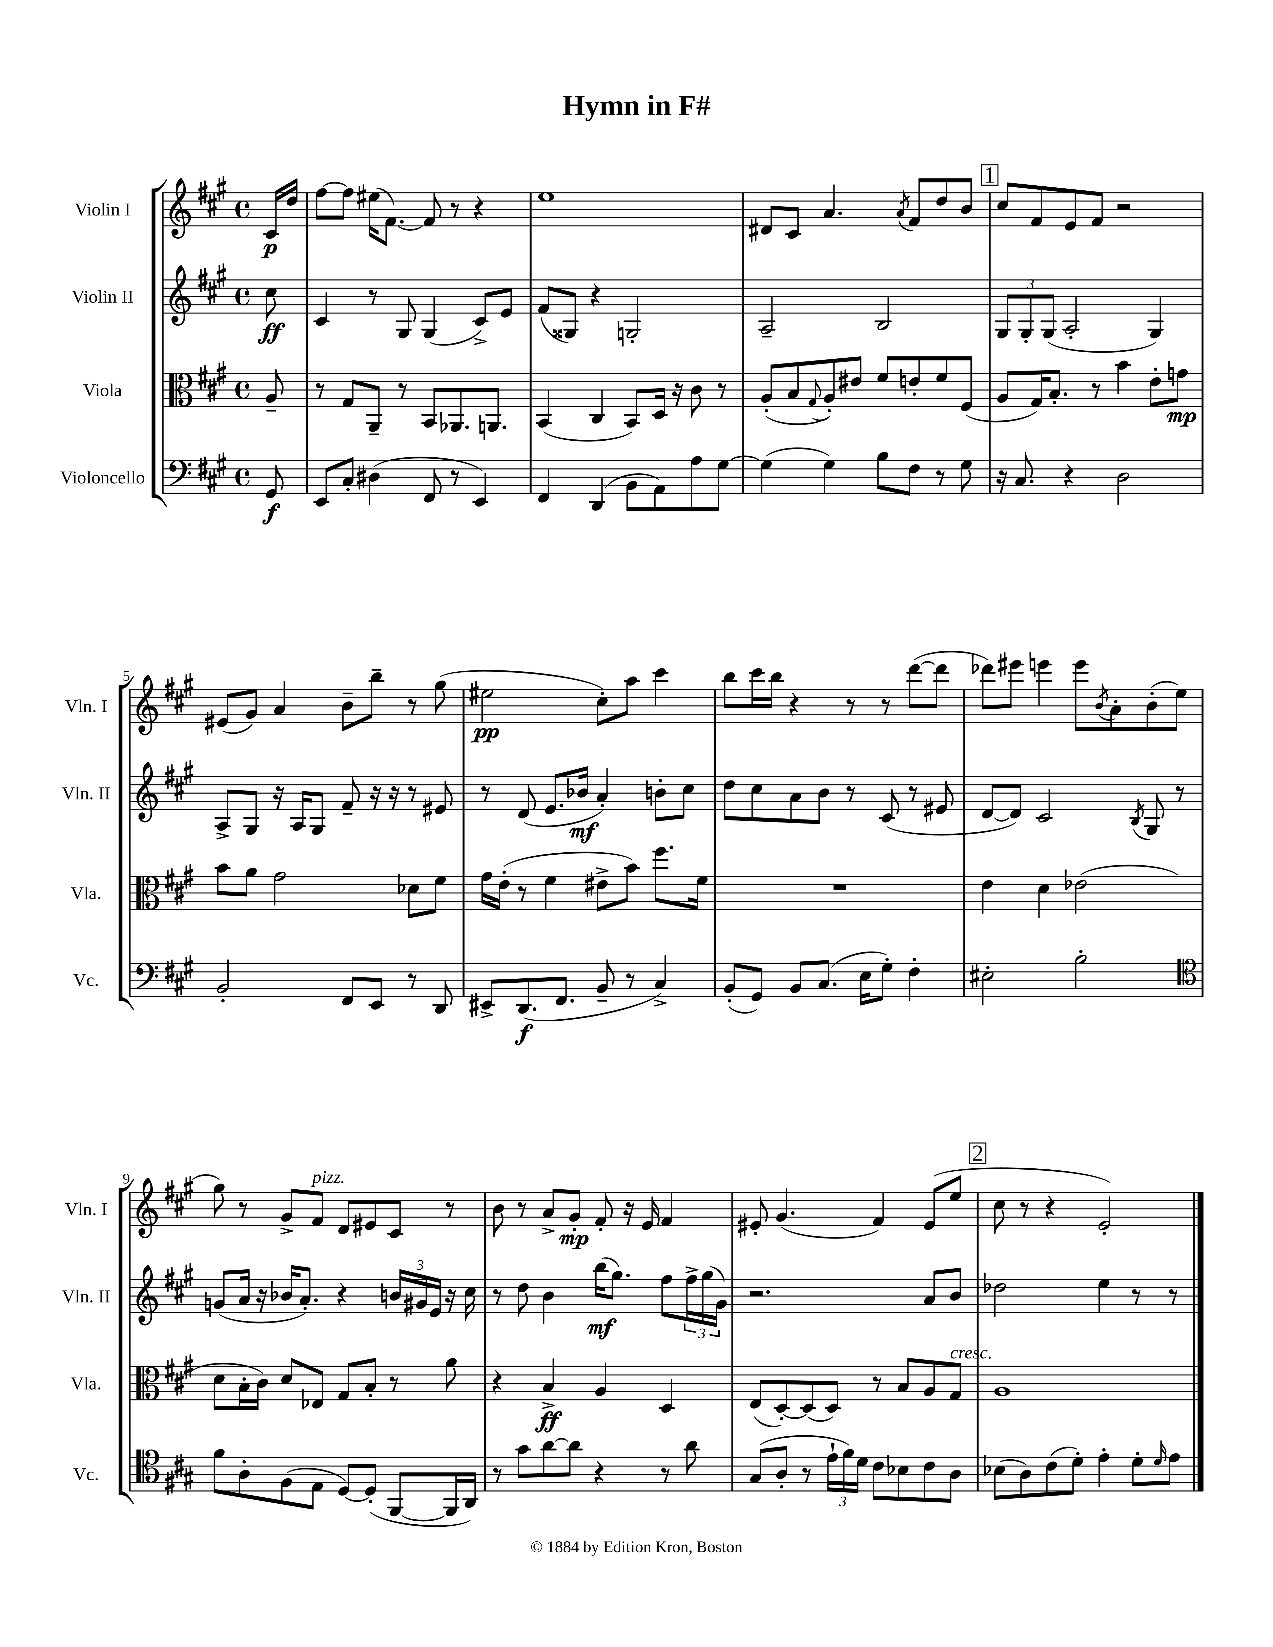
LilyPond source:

\header { title = "Hymn in F#" }
<<
\new StaffGroup <<
\new Staff = "s0" \with { instrumentName = "Violin I" shortInstrumentName = "Vln. I" } {
    \clef treble \key a \major \defaultTimeSignature \time 4/4 \partial 8
    cis'16\p d''16 |
    fis''8~ fis''8 eis''16( fis'8.~) fis'8 r8 r4 |
    e''1 |
    dis'8 cis'8 a'4. \acciaccatura { a'8 } fis'8 d''8 b'8 |
    \mark \markup { \box "1" } cis''8 fis'8 e'8 fis'8 r2 |
    eis'8( gis'8) a'4 b'8-- b''8-- r8 gis''8( |
    eis''2\pp cis''8-.) a''8 cis'''4 |
    b''8 cis'''16 b''16 r4 r8 r8 d'''8~( d'''8 |
    des'''8) eis'''8 e'''4 e'''8 \acciaccatura { b'8 } a'8-. b'8-.( e''8 |
    gis''8) r8 gis'8-> fis'8^\markup { \italic "pizz." } d'8 eis'8 cis'8 r8 |
    b'8 r8 a'8-> gis'8-.\mp fis'8-. r16 e'16 fis'4 |
    eis'8-. gis'4.( fis'4) eis'8( e''8 |
    \mark \markup { \box "2" } cis''8 r8 r4 e'2-.) \bar "|." |
}
\new Staff = "s1" \with { instrumentName = "Violin II" shortInstrumentName = "Vln. II" } {
    \clef treble \key a \major \defaultTimeSignature \time 4/4 \partial 8
    cis''8\ff |
    cis'4 r8 gis8 gis4( cis'8->) e'8 |
    fis'8( gisis8) r4 g2-. |
    a2-- b2 |
    \mark \markup { \box "1" } \tuplet 3/2 { gis8 gis8-. gis8( } a2-. gis4) |
    a8-> gis8 r16 a16 gis8 fis'8-- r16 r16 r8 eis'8 |
    r8 d'8( e'8. bes'16\mf a'4-.) b'8-. cis''8 |
    d''8 cis''8 a'8 b'8 r8 cis'8( r8 eis'8 |
    d'8~ d'8) cis'2 \acciaccatura { b8 } gis8 r8 |
    g'8( a'16 r16 bes'16 a'8.-.) r4 \tuplet 3/2 { b'16 gis'16 e'16 } r16 cis''16 |
    r8 d''8 b'4 b''16\mf( gis''8.) fis''8 \tuplet 3/2 { fis''16-> gis''16( gis'16) } |
    r2. a'8 b'8 |
    \mark \markup { \box "2" } des''2 e''4 r8 r8 \bar "|." |
}
\new Staff = "s2" \with { instrumentName = "Viola" shortInstrumentName = "Vla." } {
    \clef alto \key a \major \defaultTimeSignature \time 4/4 \partial 8
    a8-- |
    r8 gis8 a,8-- r8 b,8 aes,8. a,8. |
    b,4( cis4 b,8) d16 r16 cis'8 r8 |
    a8-.( b8 \appoggiatura { gis8 } a8-.) eis'8 fis'8 e'8-. fis'8 fis8( |
    \mark \markup { \box "1" } a8 gis16) b8.-. r8 b'4 e'8-. g'8\mp |
    b'8 a'8 gis'2 des'8 fis'8 |
    gis'16 e'16-.( r8 fis'4 eis'8-> b'8) fis''8. fis'16 |
    R1 |
    e'4 d'4 ees'2( |
    d'8 b16-. cis'16) d'8 ees8 gis8 b8-. r8 a'8 |
    r4 b4->\ff a4 d4 |
    e8( d8~-.) d8( d8) r8 b8 a8 gis8^\markup { \italic "cresc." } |
    \mark \markup { \box "2" } a1 \bar "|." |
}
\new Staff = "s3" \with { instrumentName = "Violoncello" shortInstrumentName = "Vc." } {
    \clef bass \key a \major \defaultTimeSignature \time 4/4 \partial 8
    gis,8\f |
    e,8 cis8-. dis4( fis,8 r8 e,4) |
    fis,4 d,4( b,8 a,8) a8 gis8~ |
    gis4( gis4) b8 fis8 r8 gis8 |
    \mark \markup { \box "1" } r16 cis8. r4 d2 |
    b,2-. fis,8 e,8 r8 d,8 |
    eis,8-> d,8.\f( fis,8. b,8-- r8 cis4->) |
    b,8-.( gis,8) b,8 cis8.( e16 gis8-.) fis4-. |
    eis2-. b2-. |
    \clef tenor fis'8 a8-. fis8( e8 d8~) d8-.( fis,8~ fis,16 a,16) |
    r8 gis'8 a'8~ a'8 r4 r8 a'8 |
    gis8( a8-. r8 \tuplet 3/2 { e'16-! fis'16) d'16 } cis'8 bes8 cis'8 a8 |
    \mark \markup { \box "2" } bes8( a8) cis'8( d'8-.) e'4-. d'8-. \grace { d'16 } e'8 \bar "|." |
}
>>
>>
